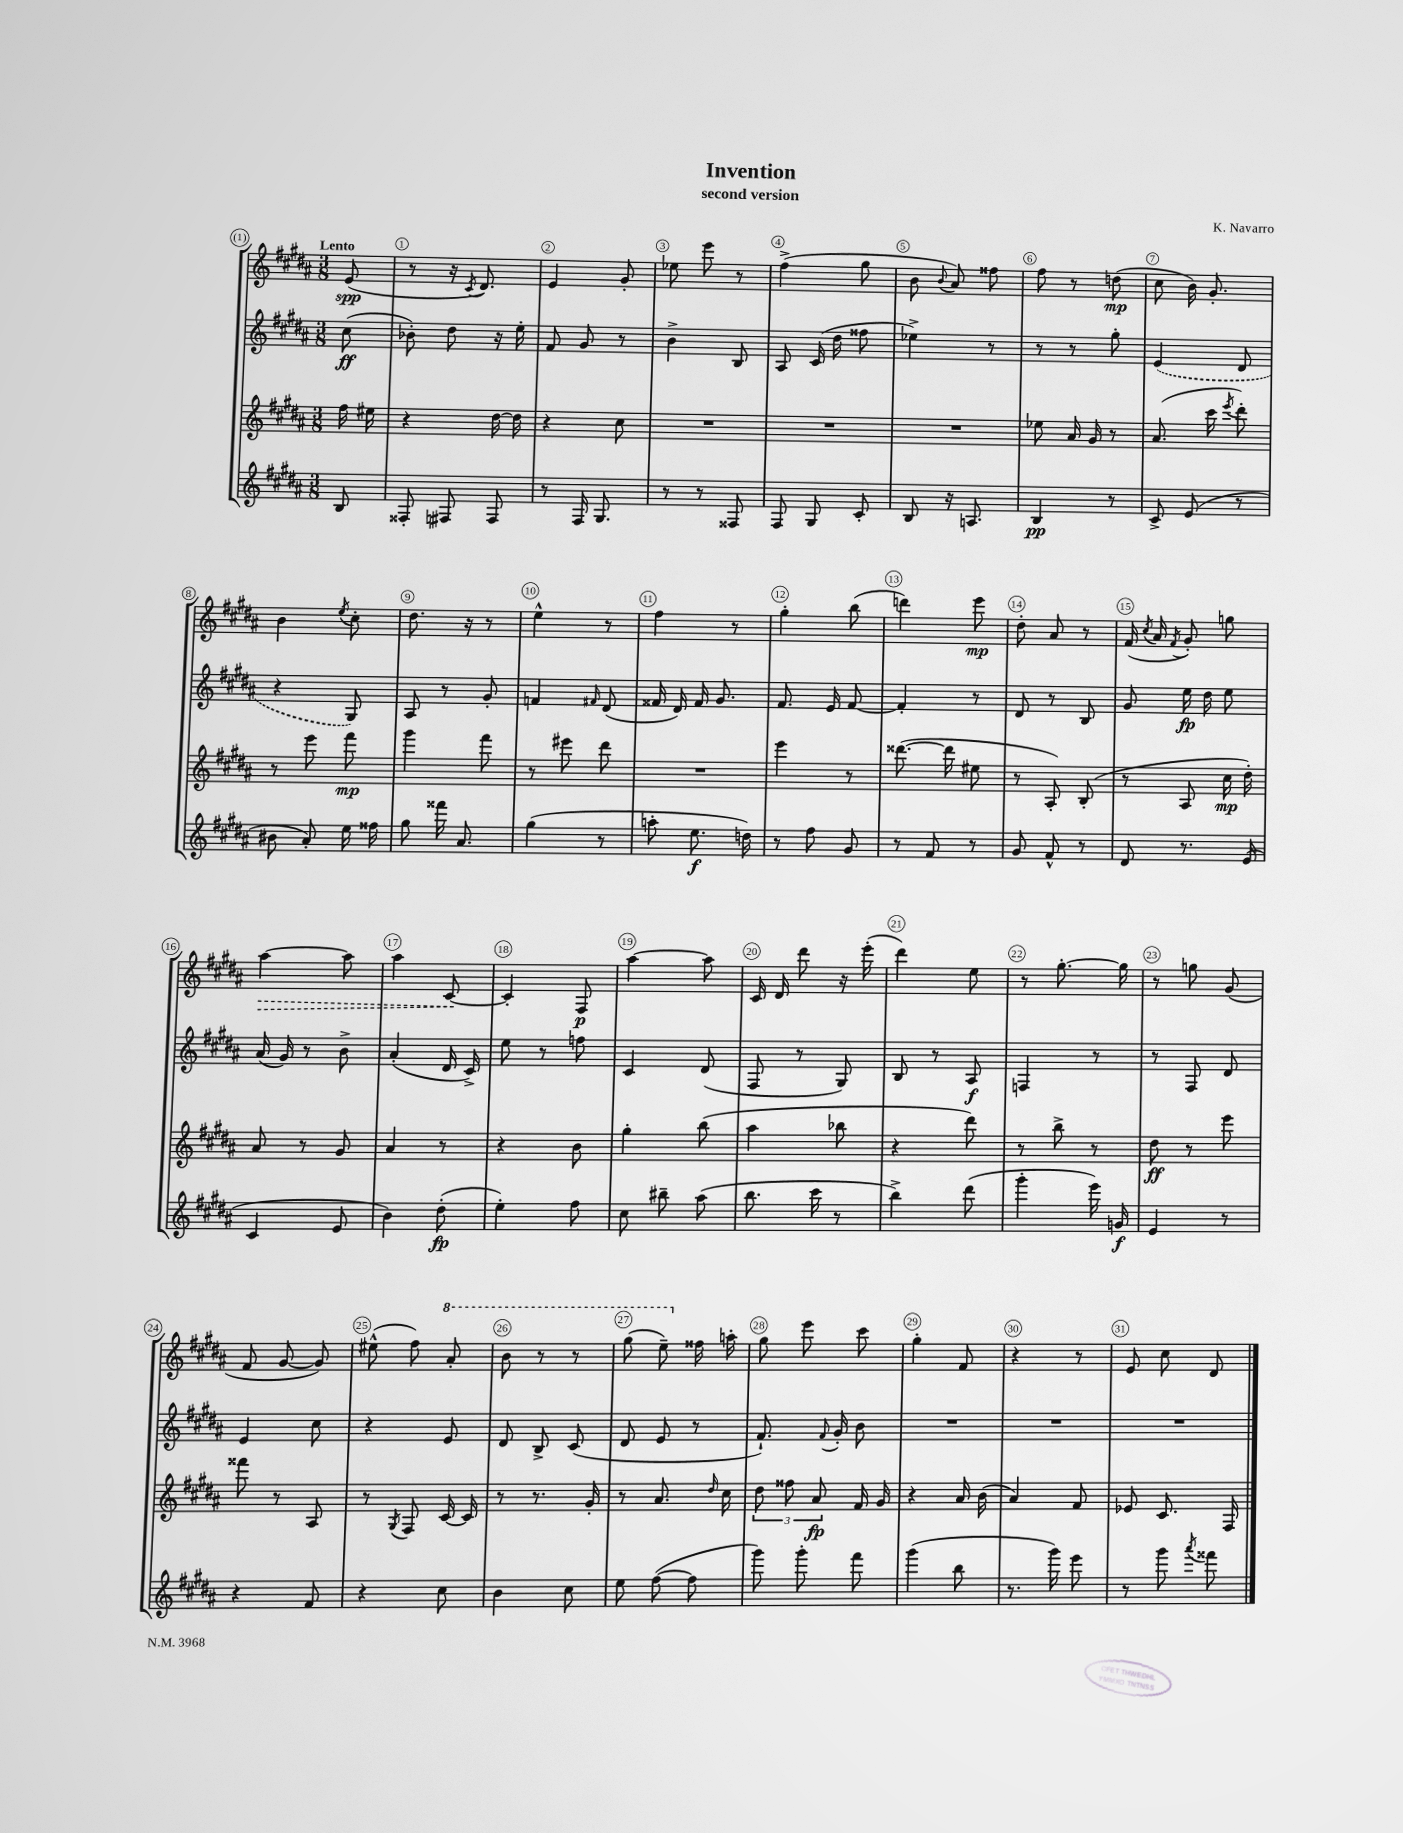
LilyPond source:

\header { title = "Invention" composer = "K. Navarro" subtitle = "second version" }
<<
\new StaffGroup <<
\new Staff = "s0" {
    \clef treble \key b \major \numericTimeSignature \time 3/8 \partial 8 \tempo "Lento"
    \autoBeamOff e'8\spp( |
    r8 r16 \acciaccatura { cis'8 } dis'8.) |
    e'4 gis'8-. |
    ees''8 e'''8 r8 |
    fis''4->( gis''8 |
    b'8 \appoggiatura { b'8 } ais'8) fisis''8 |
    fis''8 r8 d''8\mp( |
    cis''8 b'16) gis'8.-. |
    b'4 \acciaccatura { e''8 } cis''8-. |
    dis''8. r16 r8 |
    e''4-^ r8 |
    fis''4 r8 |
    gis''4-. b''8( |
    d'''4) e'''8\mp |
    dis''8-. ais'8 r8 |
    fis'16( \acciaccatura { cis''8 } ais'16 \acciaccatura { fis'8 } gis'8-.) g''8 |
    \once \override Hairpin.style = #'dashed-line ais''4~\> ais''8 |
    ais''4 cis'8~\! |
    cis'4-. fis8\p |
    ais''4~ ais''8 |
    cis'16 dis'16 dis'''8 r16 e'''16-.( |
    dis'''4) e''8 |
    r8 gis''8.~-. gis''16 |
    r8 g''8 gis'8( |
    fis'8 gis'8~ gis'8) |
    eis''8-^( fis''8) \ottava #1 ais''8-. |
    b''8 r8 r8 |
    gis'''8( e'''8--) \ottava #0 fisis''16 a''16-. |
    gis''8 e'''8 cis'''8 |
    gis''4-. fis'8 |
    r4 r8 |
    e'8 cis''8 dis'8 \bar "|." |
}
\new Staff = "s1" {
    \clef treble \key b \major \numericTimeSignature \time 3/8 \partial 8
    \autoBeamOff cis''8\ff( |
    bes'8-.) dis''8 r16 e''16-. |
    fis'8 gis'8 r8 |
    b'4-> b8 |
    ais8 cis'16( dis''16 fisis''8 |
    ees''4->) r8 |
    r8 r8 gis''8-. |
    \once \slurDashed e'4( dis'8 |
    r4 gis8) |
    ais8 r8 gis'8-. |
    f'4 \grace { fis'16 } dis'8( |
    fisis'16 dis'16) fisis'16 gis'8. |
    fis'8. e'16 fis'8~ |
    fis'4-. r8 |
    dis'8 r8 b8 |
    gis'8 e''16\fp dis''16 e''8 |
    ais'16( gis'16) r8 b'8-> |
    ais'4-.( dis'16 cis'16->) |
    e''8 r8 f''8 |
    cis'4 dis'8( |
    fis8 r8 gis8) |
    b8 r8 ais8\f |
    f4 r8 |
    r8 fis8 dis'8 |
    e'4 cis''8 |
    r4 e'8 |
    dis'8 b8-> cis'8( |
    dis'8 e'8 r8 |
    fis'8.-!) \appoggiatura { fis'8 } gis'16-. b'8 |
    R4. |
    R4. |
    R4. \bar "|." |
}
\new Staff = "s2" {
    \clef treble \key b \major \numericTimeSignature \time 3/8 \partial 8
    \autoBeamOff fis''16 eis''16 |
    r4 dis''16~ dis''16 |
    r4 cis''8 |
    R4. |
    R4. |
    R4. |
    ees''8 ais'16 gis'16 r8 |
    ais'8.( cis'''16 \acciaccatura { e'''8 } dis'''8-.) |
    r8 e'''8 fis'''8\mp |
    gis'''4 fis'''8 |
    r8 eis'''8 dis'''8 |
    R4. |
    e'''4 r8 |
    disis'''8.~( disis'''16 eis''8 |
    r8 ais8-.) b8-.( |
    r8 ais8 cis''16\mp dis''16-.) |
    ais'8 r8 gis'8 |
    ais'4 r8 |
    r4 b'8 |
    gis''4-. b''8( |
    ais''4 bes''8 |
    r4 dis'''8) |
    r8 b''8-> r8 |
    dis''8\ff r8 e'''8 |
    fisis'''8 r8 ais8 |
    r8 \acciaccatura { gis8 } fis8 cis'16~ cis'16 |
    r8 r8. gis'16-. |
    r8 ais'8. \grace { dis''16 } cis''16 |
    \tuplet 3/2 { dis''8 fisis''8 ais'8\fp } fis'16 gis'16 |
    r4 ais'16 b'16( |
    ais'4) fis'8 |
    ees'8 cis'8. fis16 \bar "|." |
}
\new Staff = "s3" {
    \clef treble \key b \major \numericTimeSignature \time 3/8 \partial 8
    \autoBeamOff b8 |
    fisis8-. fis8 fis8 |
    r8 fis16 gis8. |
    r8 r8 fisis8 |
    fis8 gis8 cis'8-. |
    b8 r16 a8. |
    b4\pp r8 |
    cis'8-> e'8( r8 |
    bis'8 ais'8-.) e''16 fisis''16 |
    gis''8 fisis'''16 ais'8. |
    gis''4( r8 |
    a''8-. e''8.\f d''16) |
    r8 fis''8 gis'8 |
    r8 fis'8 r8 |
    gis'8 fis'8-^ r8 |
    dis'8 r8. e'16( |
    cis'4 e'8 |
    b'4) dis''8-.\fp( |
    e''4-.) fis''8 |
    cis''8 bis''8-- ais''8( |
    b''8. cis'''16 r8 |
    b''4->) dis'''8( |
    gis'''4-. e'''16) g'16\f |
    e'4 r8 |
    r4 fis'8 |
    r4 cis''8 |
    b'4 cis''8 |
    e''8 fis''8~( fis''8 |
    gis'''8) gis'''8-. fis'''8 |
    gis'''4( b''8 |
    r8. gis'''16) e'''8 |
    r8 gis'''8 \acciaccatura { ais'''8 } fisis'''8 \bar "|." |
}
>>
>>
\layout { \context { \Score \override BarNumber.break-visibility = ##(#f #t #t) barNumberVisibility = #all-bar-numbers-visible \override BarNumber.stencil = #(make-stencil-circler 0.1 0.3 ly:text-interface::print) } }
